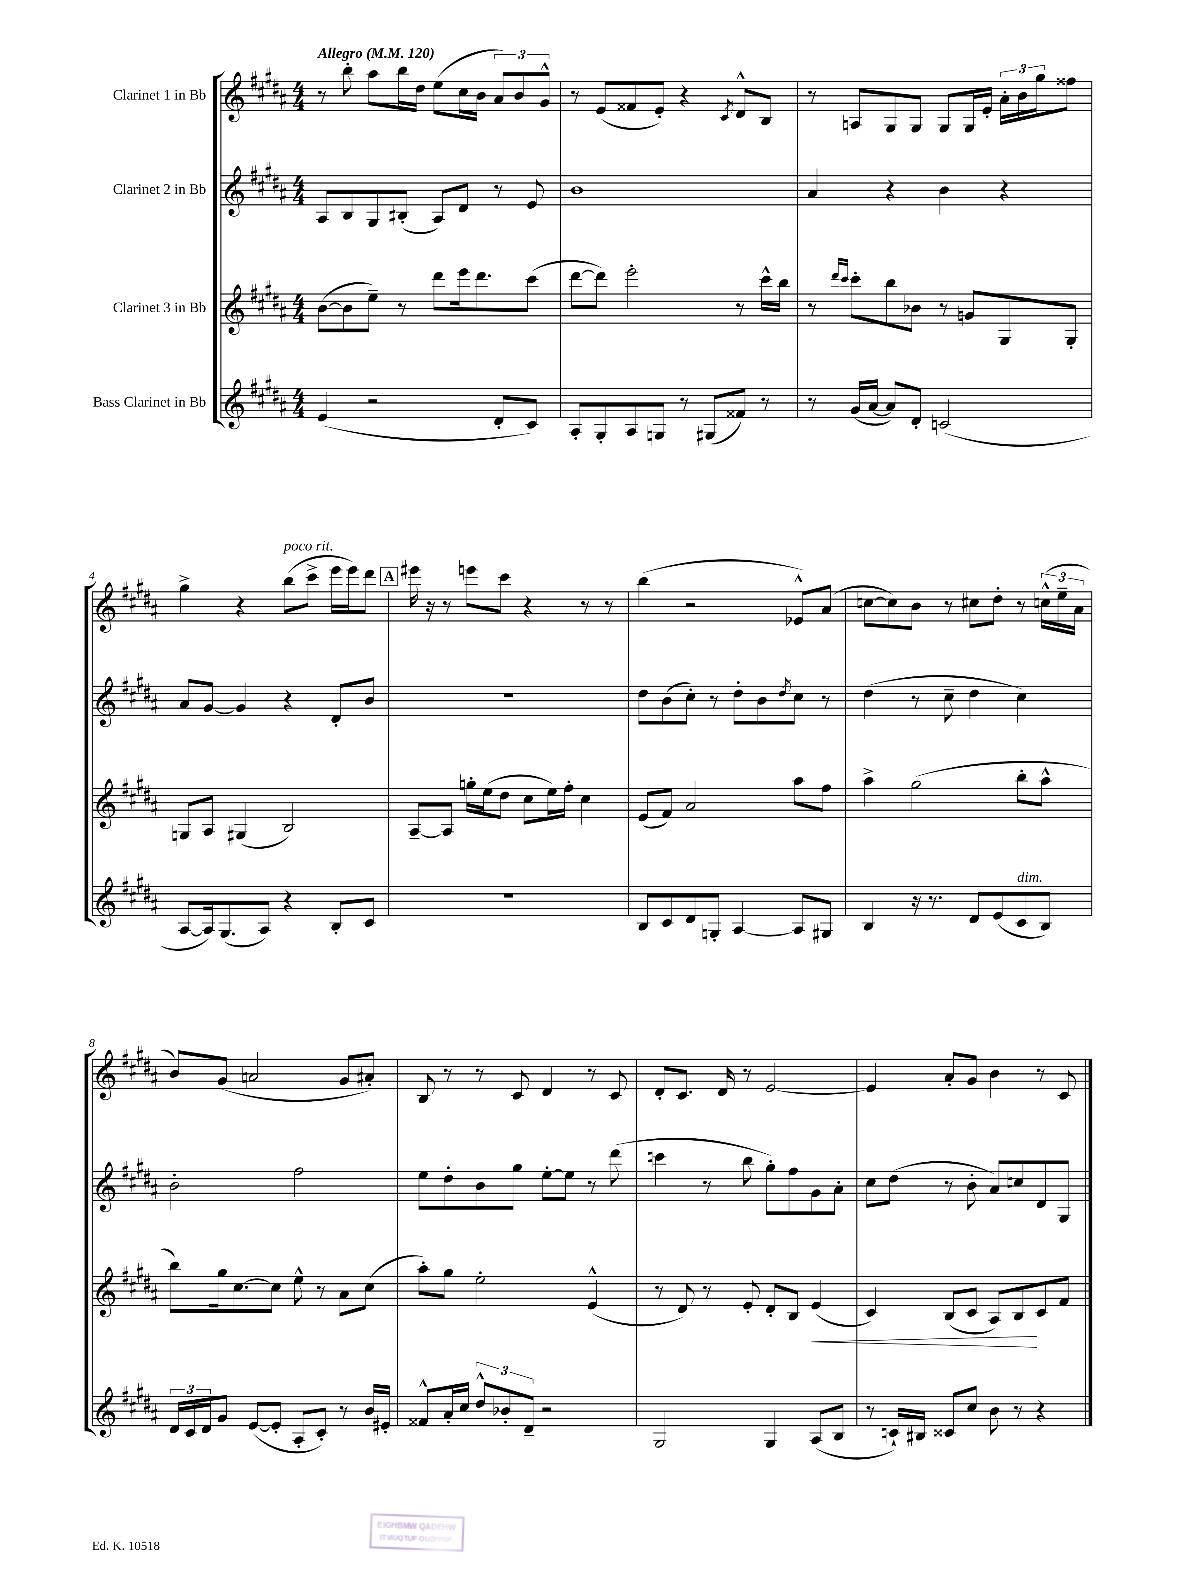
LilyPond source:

<<
\new StaffGroup <<
\new Staff = "s0" \with { instrumentName = "Clarinet 1 in Bb" } {
    \clef treble \key b \major \numericTimeSignature \time 4/4 \tempo "Allegro" 4 = 120
    r8 b''8-. ais''8 b''16 dis''16 e''8( cis''16 b'16 \tuplet 3/2 { ais'8) b'8 gis'8-^ } |
    r8 e'8( fisis'8 e'8-.) r4 \acciaccatura { cis'8 } dis'8-^ b8 |
    r8 a8 gis8 gis8 gis8 gis16 e'16-. \tuplet 3/2 { ais'16-. b'16 gis''16 } fisis''8 |
    gis''4-> r4 b''8^\markup { \italic "poco rit." }( cis'''8-> e'''16 e'''16) dis'''8 |
    \mark \markup { \box "A" } eis'''16 r16 r8 e'''8 cis'''8 r4 r8 r8 |
    b''4( r2 ees'8-^) ais'8( |
    c''8~ c''8) b'8 r8 cis''8 dis''8-. r8 \tuplet 3/2 { c''16-^( e''16-- ais'16 } |
    b'8) gis'8( a'2 gis'8 ais'8-.) |
    b8 r8 r8 cis'8 dis'4 r8 cis'8 |
    dis'8-. cis'8. dis'16 r8 e'2~ |
    e'4 ais'8-. gis'8 b'4 r8 cis'8 \bar "|." |
}
\new Staff = "s1" \with { instrumentName = "Clarinet 2 in Bb" } {
    \clef treble \key b \major \numericTimeSignature \time 4/4
    ais8 b8 gis8 bis8-.( ais8) dis'8 r8 e'8 |
    b'1 |
    ais'4 r4 b'4 r4 |
    ais'8 gis'8~ gis'4 r4 dis'8-. b'8 |
    \mark \markup { \box "A" } R1 |
    dis''8 b'8( cis''8-.) r8 dis''8-. b'8 \acciaccatura { dis''8 } cis''8 r8 |
    dis''4( r8 cis''8-- dis''4 cis''4) |
    b'2-. fis''2 |
    e''8 dis''8-. b'8 gis''8 e''8~-. e''8 r8 dis'''8( |
    c'''4 r8 b''8 gis''8-.) fis''8 gis'8 ais'8-. |
    cis''8 dis''8( r8 b'8-. ais'8) c''8 dis'8 gis8 \bar "|." |
}
\new Staff = "s2" \with { instrumentName = "Clarinet 3 in Bb" } {
    \clef treble \key b \major \numericTimeSignature \time 4/4
    b'8~( b'8 e''8--) r8 dis'''8 e'''16 dis'''8. cis'''8( |
    dis'''8~ dis'''8) e'''2-. r8 cis'''16-^ b''16 |
    r8 \grace { dis'''16 cis'''16 } cis'''8-. b''8 bes'8 r8 g'8 gis8 gis8-. |
    g8 ais8 gis4( b2) |
    \mark \markup { \box "A" } ais8~-- ais8 g''16-. e''16( dis''8 cis''8 e''16) fis''16-. cis''4 |
    e'8( fis'8) ais'2 ais''8 fis''8 |
    ais''4-> gis''2( b''8-. ais''8-^ |
    b''8) gis''16 cis''8.~ cis''8 e''8-^ r8 ais'8 cis''8( |
    ais''8-.) gis''8 e''2-. e'4-^( |
    r8 dis'8) r8 e'8-. dis'8-. b8 e'4\<( |
    cis'4) b8( cis'8 ais8) b8\! cis'8 fis'8 \bar "|." |
}
\new Staff = "s3" \with { instrumentName = "Bass Clarinet in Bb" } {
    \clef treble \key b \major \numericTimeSignature \time 4/4
    e'4( r2 dis'8-. cis'8) |
    ais8-. gis8-. ais8 g8 r8 gis8( fisis'8) r8 |
    r8 gis'16( ais'16~ ais'8) dis'8-. c'2( |
    ais8~ ais16) gis8.( ais8) r4 b8-. cis'8 |
    \mark \markup { \box "A" } R1 |
    b8 cis'8 dis'8 g8-. ais4~ ais8 gis8 |
    b4 r16 r8. dis'8 e'8( cis'8^\markup { \italic "dim." } b8) |
    \tuplet 3/2 { dis'16 cis'16 dis'16 } gis'8 e'8~( e'8-. ais8-. cis'8-.) r8 b'16 eis'16-. |
    fisis'8-^ ais'16-. cis''16 \tuplet 3/2 { dis''8-^ bes'8-. dis'8-- } r2 |
    gis2 gis4 ais8( b8 |
    r8 c'16-!) bis16 cisis'8 cis''8 b'8 r8 r4 \bar "|." |
}
>>
>>
